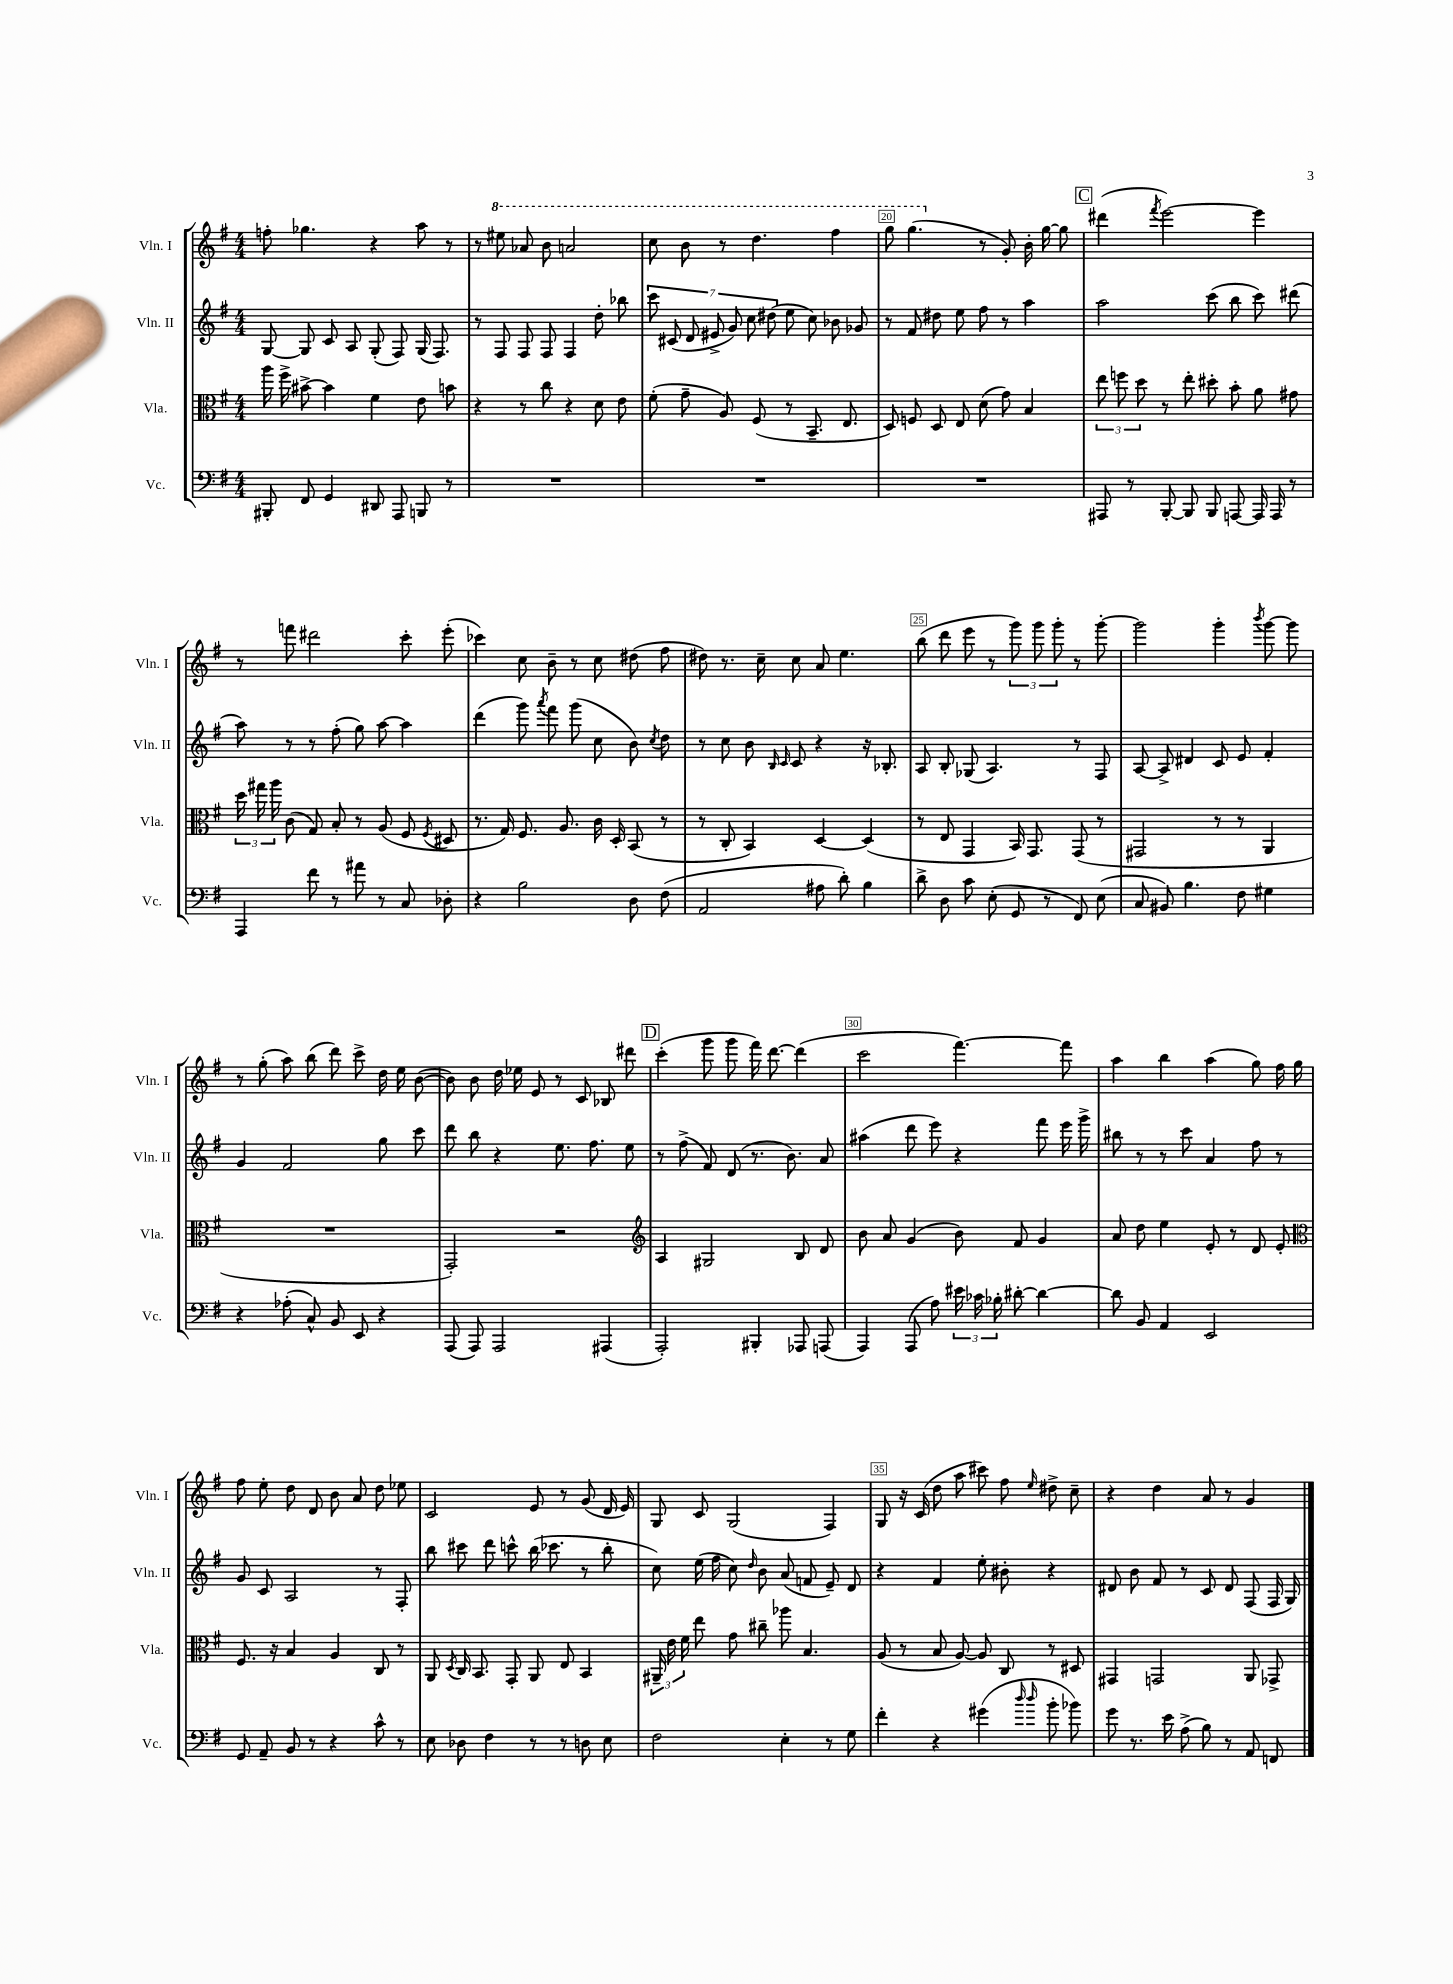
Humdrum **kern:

**kern	**kern	**kern	**kern
*staff4	*staff3	*staff2	*staff1
*clefF4	*clefC3	*clefG2	*clefG2
*k[f#]	*k[f#]	*k[f#]	*k[f#]
*M4/4	*M4/4	*M4/4	*M4/4
8BBB#'	16aa	[8G	8ff'
.	16ff#^	.	.
8FF#	[8b#^	8G]	4.gg-
4GG	4b#]	8c	.
.	.	8A	.
8DD#	4f#	(8G'	4r
8AAA	.	8F#)	.
8BBB	8e	(16G	8aa
.	.	8.F#)	.
8r	8b	.	8r
=	=	=	=
1r	4r	8r	8r
.	.	8F#	8eee#
.	8r	8F#	8aa-
.	8cc	8F#	8bb
.	4r	4F#	2aa
.	8d	8dd'	.
.	8e	8bb-	.
=	=	=	=
1r	(8f#'	14ccc	8ccc
.	.	(14c#	.
.	8g~	.	8bb
.	.	14d	.
.	.	14e#^	.
.	8A)	.	8r
.	.	14g)	.
.	.	14cc	.
.	(8F#	.	4.ddd
.	.	(14dd#	.
.	8r	8ee	.
.	8.BB~	8cc)	.
.	.	8b-	4fff#
.	8.E	.	.
.	.	8g-	.
=	=	=	=
1r	8D)	8r	8ggg
.	8F	8f#	(4.ggg
.	8D	8dd#	.
.	8E	8ee	.
.	(8d	8ff#	8r
.	8g)	8r	8g')
.	4B	4aa	16b'
.	.	.	[16gg
.	.	.	8gg]
=	=	=	=
8AAA#	12ee	2aa	(4ddd#
.	12ff	.	.
8r	.	.	.
.	12dd	.	.
.	.	.	8qfff#
[8BBB'	8r	.	[2eee)
8BBB]	8ee'	.	.
8BBB	8dd#'	(8ccc	.
[8AAA	8b'	8bb	.
16AAA]	8a	8ccc)	4eee]
16AAA	.	.	.
8r	8g#	(8ddd#	.
=	=	=	=
4AAA	24dd	8aa)	8r
.	24gg#	.	.
.	24aa	.	.
.	(8c	8r	8fff
8f#	8G)	8r	2ddd#
8r	8B'	(8ff#'	.
8a#	8r	8gg)	.
8r	(8A	[8aa	.
8C	8F#	4aa]	8ccc'
.	8qF#	.	.
8D-'	8D#	.	(8eee'
=	=	=	=
4r	8.r	(4ddd	4ccc-)
.	16G)	.	.
2B	8.F#	8ggg)	8cc
.	.	8qaaa	.
.	.	8fff#	8b~
.	8.A	.	.
.	.	(8ggg	8r
.	16c	8cc	8cc
.	16D'	.	.
8D	(8BB	8b)	(8dd#
.	.	8qcc	.
(8F#	8r	8dd	8ff#
=	=	=	=
2AA	8r	8r	8dd#)
.	8C'	8cc	8.r
.	4BB)	8b	.
.	.	.	16cc~
.	.	16qqB	.
.	.	16qqc	.
.	.	8c	8cc
8A#	[4D	4r	8a
8d')	.	.	4.ee
4B	(4D]	16r	.
.	.	8.B-'	.
=	=	=	=
8d^	8r	8A	(8bb
8D	8E	8B'	8ddd
8c	4GG	(8G-	8eee
(8E'	.	4.A)	8r
8GG	16BB)	.	12ggg)
.	8.GG	.	.
.	.	.	12ggg
8r	.	.	.
.	.	.	12ggg'
8FF#)	(8GG	8r	8r
(8E	8r	8F#	[8ggg'
=	=	=	=
8C	2GG#	[8A	2ggg]
8BB#)	.	8A^]	.
4.B	.	4d#	.
.	8r	8c	4ggg'
8F#	8r	8e	.
.	.	.	8qbbb
4G#	4AA	4f#'	[8ggg
.	.	.	8ggg]
=	=	=	=
4r	1r	4g	8r
.	.	.	(8gg'
(8A-'	.	2f#	8aa)
8C^^)	.	.	(8bb
8BB	.	.	8ddd)
8EE	.	.	8ccc^
4r	.	8gg	16dd
.	.	.	16ee
.	.	8ccc	([8b
=	=	=	=
(8AAA	2GG')	8ddd	8b])
8AAA)	.	8bb	8b
2AAA	.	4r	16dd
.	.	.	16ee-
.	.	.	8e
.	2r	8.ee	8r
.	.	.	8c
.	.	8.ff#	.
(4AAA#	.	.	8B-
.	.	8ee	8ddd#
=	=	=	=
*	*clefG2	*	*
2AAA')	4A	8r	(4ccc'
.	.	(8ff#^	.
.	2G#	8f#)	8ggg
.	.	(8d	8ggg
4BBB#'	.	8.r	16fff#)
.	.	.	[8.ddd
.	.	8.b)	.
8AAA-	8B	.	(4ddd]
(8AAA	8d	8a	.
=	=	=	=
4AAA)	8b	(4aa#	2ccc
.	8a	.	.
(8AAA	(4g	8ddd	.
8A)	.	8eee)	.
24e#	8b)	4r	[4.fff#)
24c-	.	.	.
24B-'	.	.	.
[8d#'	8f#	.	.
4d#_	4g	8fff#	.
.	.	16eee	8fff#]
.	.	16ggg^	.
=	=	=	=
8d#]	8a	8bb#	4aa
8BB	8dd	8r	.
4AA	4ee	8r	4bb
.	.	8ccc	.
2EE	8e'	4a	(4aa
.	8r	.	.
.	8d	8ff#	8gg)
.	8e'	8r	16ff#
.	.	.	16gg
=	=	=	=
*	*clefC3	*	*
8GG	8.F#	8g	8ff#
8AA~	.	8c	8ee'
.	16r	.	.
8BB	4B	2A	8dd
8r	.	.	8d
4r	4A	.	8b
.	.	.	8a
8c^^	8C	8r	8dd
8r	8r	8F#'	8ee-
=	=	=	=
8E	8AA	8bb	2c
.	8qD	.	.
8D-	16C	8ccc#	.
.	8.BB	.	.
4F#	.	8ddd	.
.	8GG'	8ccc^^	.
8r	8AA	(16bb	8e
.	.	8.ccc-	.
8r	8E	.	8r
8D	4BB	8r	(8g
8E	.	8bb'	16d
.	.	.	16e)
=	=	=	=
2F#	24AA#~	8cc)	8G
.	24e	.	.
.	24f#	.	.
.	8ee	(16ee	8c
.	.	16ff#	.
.	8g	8cc)	(2G
.	.	16qqdd	.
.	8cc#~	8b	.
4E'	8aa-	(8a	.
.	4.B	8f	.
8r	.	8e~)	4F#)
8G	.	8d	.
=	=	=	=
4f#'	(8A	4r	8G
.	8r	.	16r
.	.	.	(16c
4r	8B	4f#	8dd
.	[8A)	.	8aa
(4g#	8A]	8ee'	8ccc#)
.	8C	8b#'	8ff#
16qqdd	.	.	.
16qqdd	.	.	16qqee
8b'	8r	4r	8dd#^
8b-)	8D#	.	8cc~
=	=	=	=
8g	4GG#	8d#	4r
8.r	.	8b	.
.	2GG	8f#	4dd
16e	.	.	.
(8A^	.	8r	.
8B)	.	8c	8a
8r	.	8d#	8r
8AA	8AA	(8F#	4g
8FF	8GG-^	16F#	.
.	.	16G)	.
==	==	==	==
*-	*-	*-	*-
